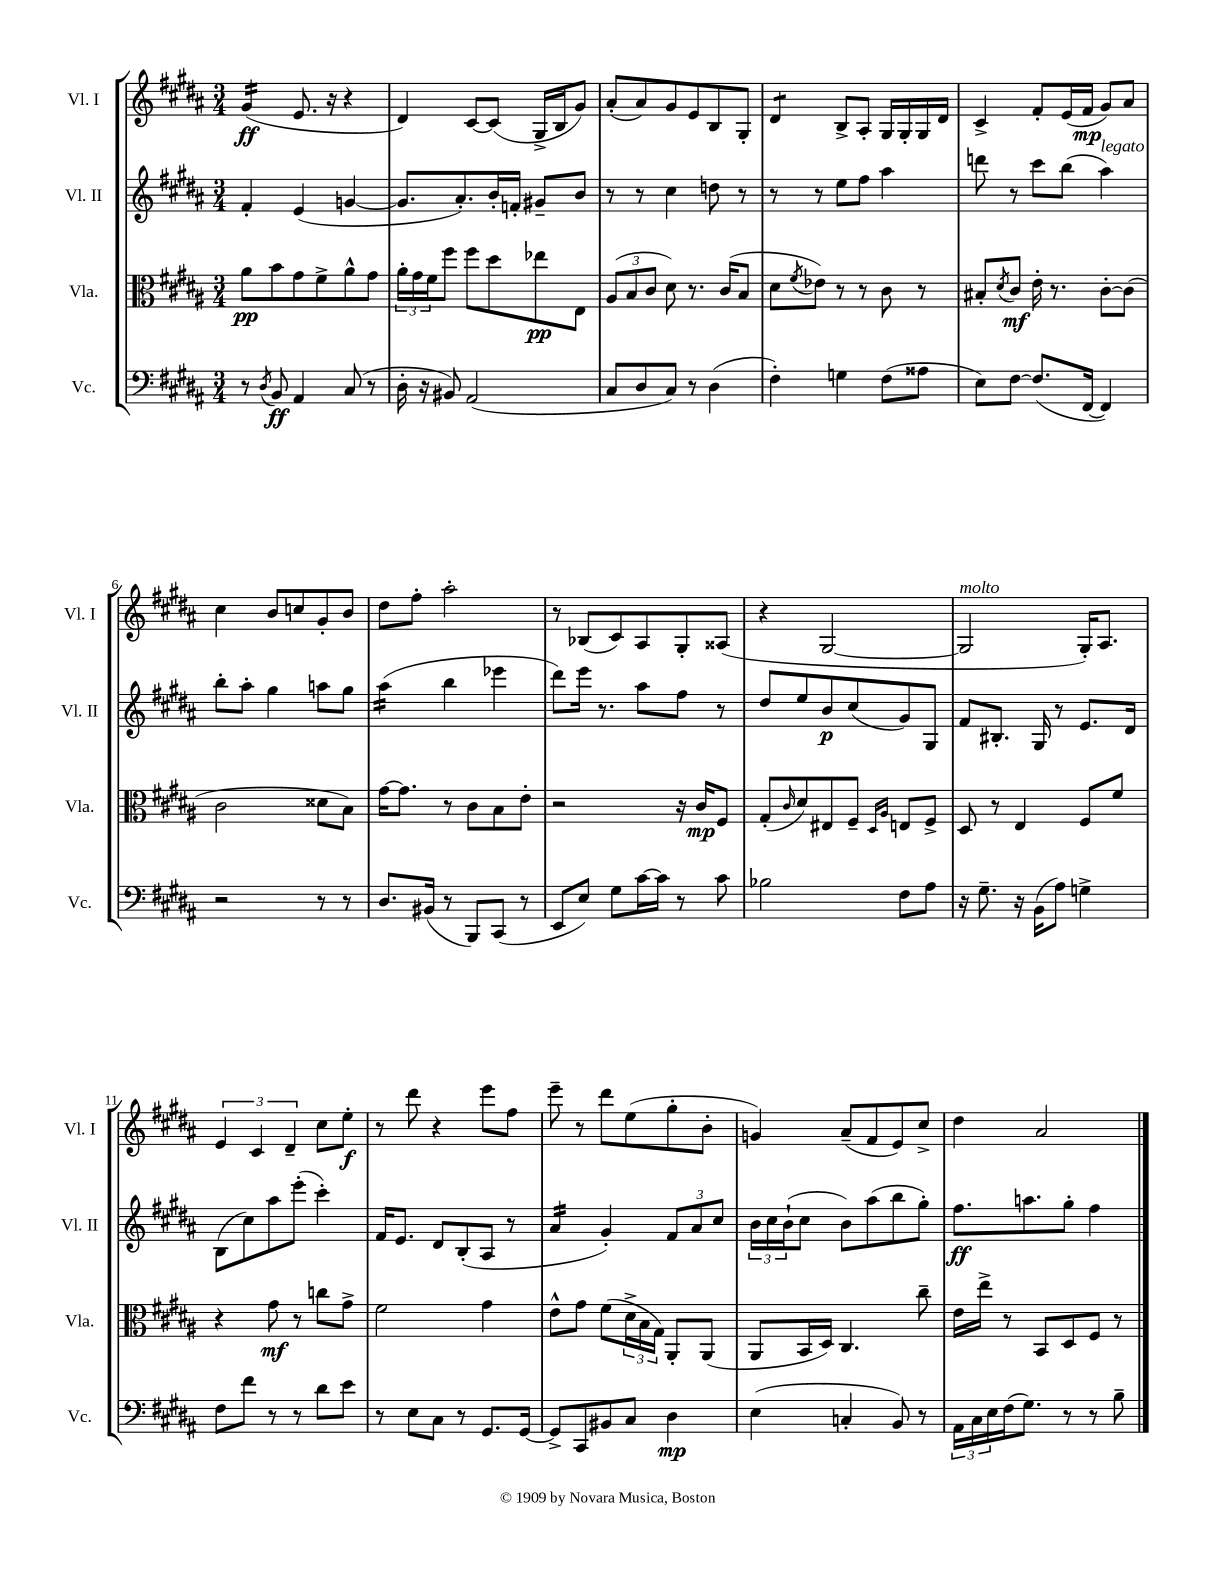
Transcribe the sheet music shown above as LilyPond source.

<<
\new StaffGroup <<
\new Staff = "s0" \with { instrumentName = "Vl. I" shortInstrumentName = "Vl. I" } {
    \clef treble \key b \major \numericTimeSignature \time 3/4
    gis'4:16\ff( e'8. r16 r4 |
    dis'4) cis'8~ cis'8( gis16-> b16 gis'8) |
    ais'8-.( ais'8) gis'8 e'8 b8 gis8-. |
    dis'4:8 b8-> ais8-. gis16 gis16-. gis16 dis'16 |
    cis'4-> fis'8-. e'16( fis'16\mp gis'8) ais'8 |
    cis''4 b'8 c''8 gis'8-. b'8 |
    dis''8 fis''8-. ais''2-. |
    r8 bes8( cis'8) ais8 gis8-. aisis8( |
    r4 gis2~ |
    gis2^\markup { \italic "molto" } gis16-.) ais8. |
    \tuplet 3/2 { e'4 cis'4 dis'4-- } cis''8 e''8-.\f |
    r8 dis'''8 r4 e'''8 fis''8 |
    e'''8-- r8 dis'''8 e''8( gis''8-. b'8-. |
    g'4) ais'8--( fis'8 e'8) cis''8-> |
    dis''4 ais'2 \bar "|." |
}
\new Staff = "s1" \with { instrumentName = "Vl. II" shortInstrumentName = "Vl. II" } {
    \clef treble \key b \major \numericTimeSignature \time 3/4
    fis'4-. e'4( g'4~ |
    g'8. ais'8.-.) b'16-. f'16-. gis'8-- b'8 |
    r8 r8 cis''4 d''8 r8 |
    r8 r8 e''8 fis''8 ais''4 |
    d'''8 r8 cis'''8 b''8( ais''4^\markup { \italic "legato" }) |
    b''8-. ais''8-. gis''4 a''8 gis''8 |
    ais''4:16( b''4 ees'''4 |
    dis'''8) e'''16 r8. ais''8 fis''8 r8 |
    dis''8 e''8 b'8\p cis''8( gis'8) gis8 |
    fis'8 bis8.-. gis16 r8 e'8. dis'16 |
    b8( cis''8) ais''8 e'''8-.( cis'''4-.) |
    fis'16 e'8. dis'8 b8-.( ais8 r8 |
    ais'4:16 gis'4-.) \tuplet 3/2 { fis'8 ais'8 cis''8 } |
    \tuplet 3/2 { b'16 cis''16 b'16-!( } cis''8 b'8) ais''8( b''8 gis''8-.) |
    fis''8.\ff a''8. gis''8-. fis''4 \bar "|." |
}
\new Staff = "s2" \with { instrumentName = "Vla." shortInstrumentName = "Vla." } {
    \clef alto \key b \major \numericTimeSignature \time 3/4
    ais'8\pp b'8 gis'8 fis'8-> ais'8-^ gis'8 |
    \tuplet 3/2 { ais'16-. gis'16 fis'16 } fis''8 fis''8 dis''8 ees''8\pp e8 |
    \tuplet 3/2 { ais8( b8 cis'8 } dis'8) r8. cis'16( b8 |
    dis'8 \acciaccatura { fis'8 } ees'8) r8 r8 cis'8 r8 |
    bis8-. \acciaccatura { dis'8 } cis'8\mf e'16-. r8. cis'8~-. cis'8( |
    cis'2 disis'8 b8) |
    gis'16~ gis'8. r8 cis'8 b8 e'8-. |
    r2 r16 cis'16\mp fis8 |
    gis8-.( \grace { cis'16 } dis'8) eis8 fis8-- \grace { dis16 ais16 } e8 fis8-> |
    dis8 r8 e4 fis8 fis'8 |
    r4 gis'8\mf r8 c''8 gis'8-> |
    fis'2 gis'4 |
    e'8-^ gis'8 fis'8( \tuplet 3/2 { dis'16-> b16 gis16) } ais,8-. ais,8( |
    ais,8 b,16 dis16) cis4. cis''8-- |
    e'16 e''16-> r8 b,8 dis8 fis8 r8 \bar "|." |
}
\new Staff = "s3" \with { instrumentName = "Vc." shortInstrumentName = "Vc." } {
    \clef bass \key b \major \numericTimeSignature \time 3/4
    r8 \acciaccatura { dis8 } b,8\ff ais,4 cis8( r8 |
    dis16-. r16 bis,8) ais,2( |
    cis8 dis8 cis8) r8 dis4( |
    fis4-.) g4 fis8( aisis8 |
    e8) fis8~ fis8.( fis,16~ fis,4) |
    r2 r8 r8 |
    dis8. bis,16( r8 b,,8) cis,8( r8 |
    e,8 e8) gis8 cis'16~ cis'16 r8 cis'8 |
    bes2 fis8 ais8 |
    r16 gis8.-- r16 b,16( ais8) g4-> |
    fis8 fis'8 r8 r8 dis'8 e'8 |
    r8 e8 cis8 r8 gis,8. gis,16~ |
    gis,8-> cis,8 bis,8 cis8 dis4\mp |
    e4( c4-. b,8) r8 |
    \tuplet 3/2 { ais,16 cis16 e16 } fis16( gis8.) r8 r8 b8-- \bar "|." |
}
>>
>>
